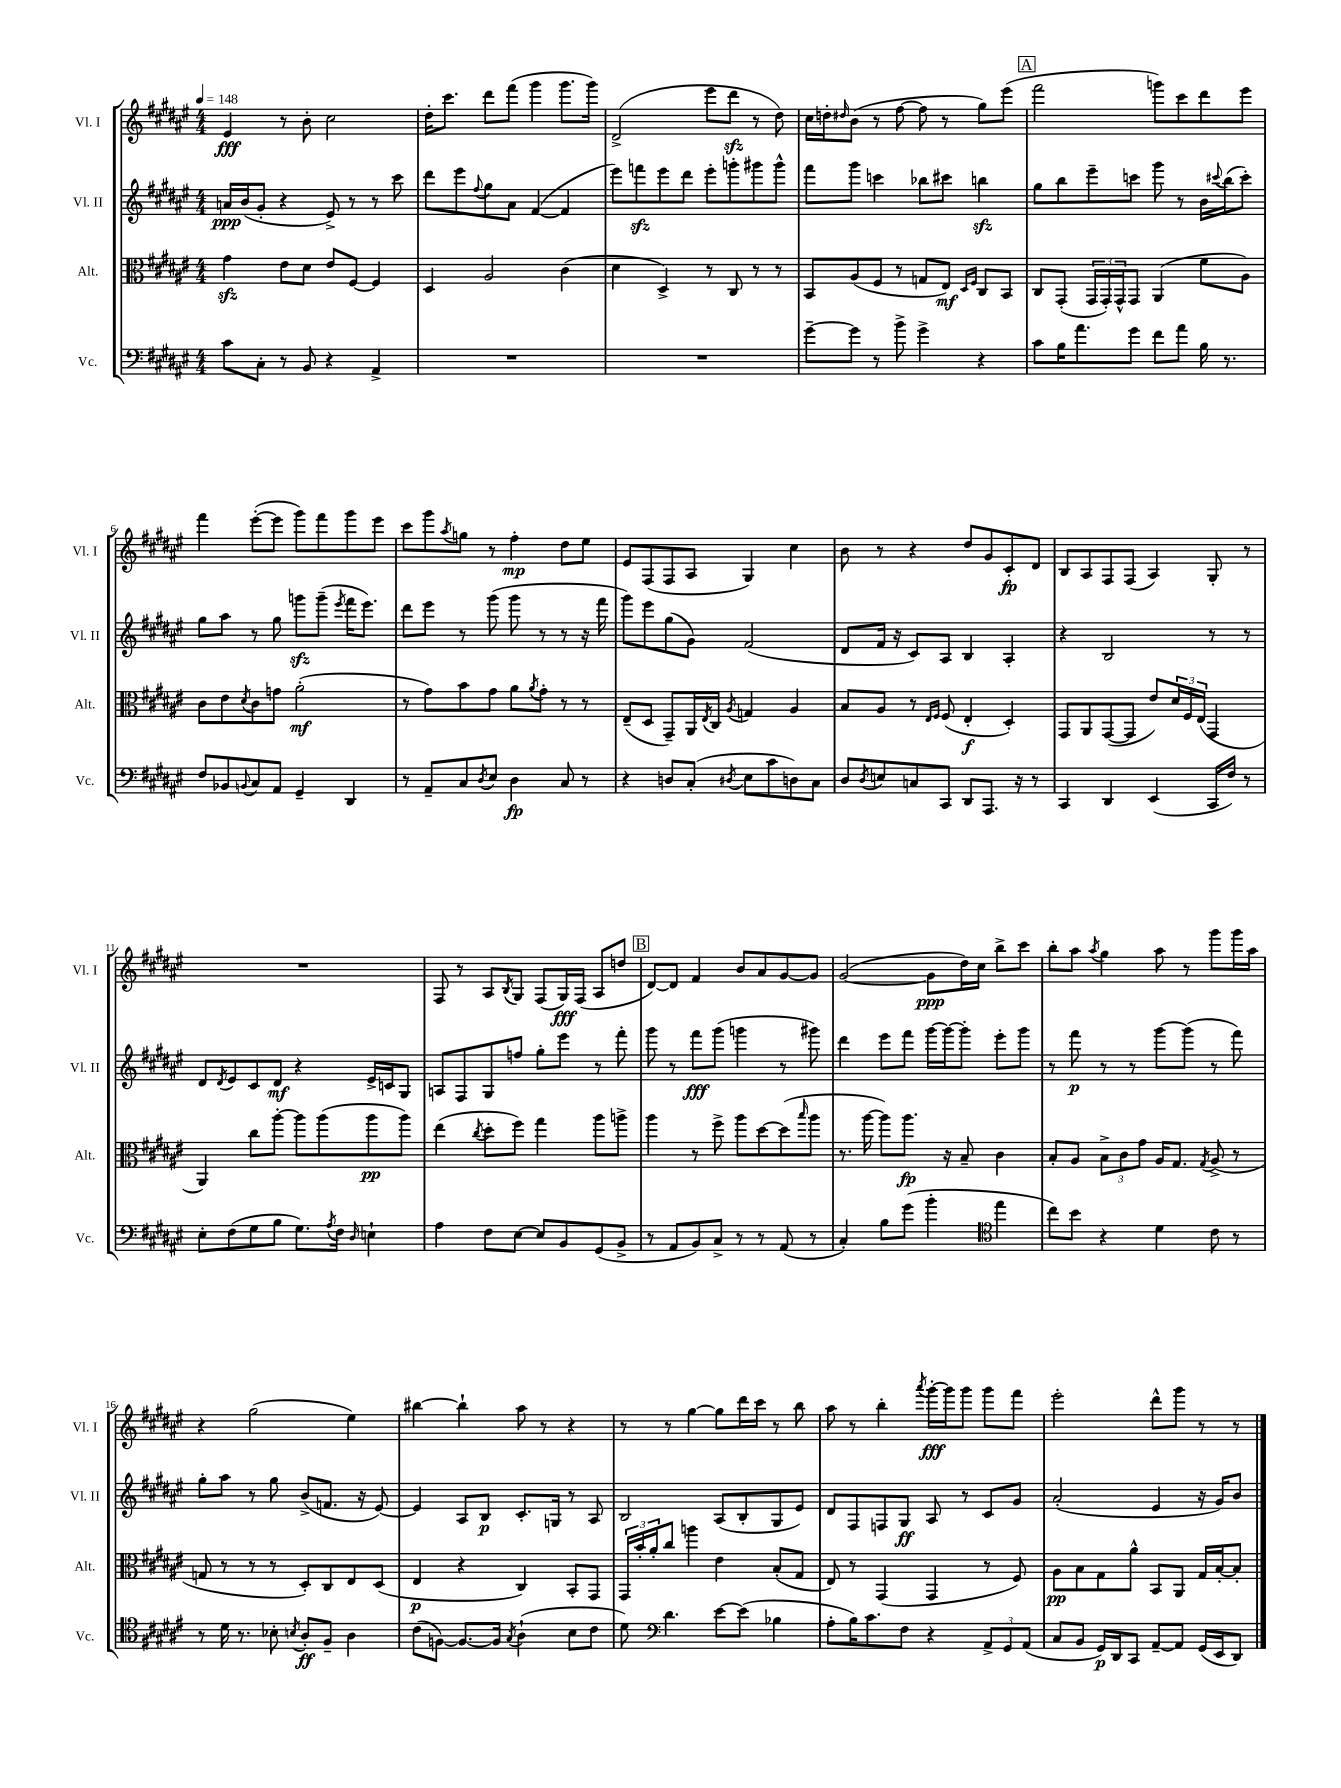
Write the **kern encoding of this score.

**kern	**kern	**kern	**kern
*staff4	*staff3	*staff2	*staff1
*clefF4	*clefC3	*clefG2	*clefG2
*k[f#c#g#d#a#e#]	*k[f#c#g#d#a#e#]	*k[f#c#g#d#a#e#]	*k[f#c#g#d#a#e#]
*M4/4	*M4/4	*M4/4	*M4/4
*MM148	*MM148	*MM148	*MM148
8c#	4g#	16a	4e#
.	.	(16b	.
8C#'	.	8g#'	.
8r	8e#	4r	8r
8BB	8d#	.	8b'
4r	8e#	8e#^)	2cc#
.	[8F#	8r	.
4AA#^	4F#]	8r	.
.	.	8ccc#	.
=	=	=	=
1r	4D#	8ddd#	16dd#'
.	.	.	8.ccc#
.	.	8eee#	.
.	.	8qqff#	.
.	2A#	8gg#	8ddd#
.	.	8a#	(8fff#
.	.	([4f#	4ggg#
.	(4c#	4f#]	8.ggg#
.	.	.	16ggg#)
=	=	=	=
1r	4d#	8eee#)	(2d#^
.	.	8fff	.
.	4D#^)	8eee#	.
.	.	8ddd#	.
.	8r	8eee#'	8eee#
.	8C#	8ggg'	8ddd#
.	8r	8ggg#	8r
.	8r	8ggg#^^	8dd#)
=	=	=	=
[8g#~	8BB	8fff#	16cc#
.	.	.	16dd'
.	.	.	16qqdd#
8g#]	(8A#	8ggg#	(8b
8r	8F#	4ccc	8r
8b^	8r	.	[8ff#
4g#^	8G	8bb-	8ff#]
.	8E#)	8ccc#	8r
.	16qqD#	.	.
.	16qqF#	.	.
4r	8C#	4bb	8gg#)
.	8BB	.	(8eee#
=	=	=	=
8c#	8C#	8gg#	2fff#
16B	(8GG#'	8bb	.
8.a#	.	.	.
.	24GG#	8eee#~	.
.	24GG#')	.	.
.	24GG#^^	.	.
8g#	8GG#	8ccc	.
8f#	(4AA#	8ggg#	8ggg)
8a#	.	8r	8ccc#
16B	8f#	16b	8ddd#
.	.	8qqccc#	.
8.r	.	(16bb	.
.	8A#)	8ccc#')	8eee#
=	=	=	=
8F#	8c#	8gg#	4fff#
8BB-	8e#	8aa#	.
8qqBB	8qd#	.	.
8C#	8c#	8r	([8eee#'
8AA#	8g	8gg#	8eee#]
4GG#~	(2a#'	8ggg	8ggg#)
.	.	(8ggg~	8fff#
.	.	8qeee#	.
4DD#	.	16fff#	8ggg#
.	.	8.eee#)	.
.	.	.	8eee#
=	=	=	=
8r	8r	8ddd#	8ccc#
8AA#~	8g#)	8eee#	8ggg#
.	.	.	8qaa#
8C#	8b	8r	8gg
8qD#	.	.	.
8E#	8g#	(8ggg#	8r
4D#	8a#	8ggg#	4ff#'
.	8qa#	.	.
.	8g#'	8r	.
8C#	8r	8r	8dd#
8r	8r	16r	8ee#
.	.	16fff#	.
=	=	=	=
4r	(8E#~	8ggg#)	8e#
.	8D#	8eee#	(8F#
8D	8GG#~)	(8gg#	8F#
(8C#'	16AA#	8g#)	8A#
.	8qE#	.	.
.	16C#	.	.
8qD#	8qA#	.	.
8E#	4G	(2f#	4G#)
8c#	.	.	.
8D)	4A#	.	4cc#
8C#	.	.	.
=	=	=	=
8D#	8B	8d#	8b
8qD#	.	.	.
8E	8A#	16f#	8r
.	.	16r	.
8C	8r	8c#)	4r
.	16qqE#	.	.
.	16qqF#	.	.
8CC#	(8F#	8A#	.
8DD#	4E#'	4B	8dd#
8.AAA#	.	.	8g#
.	4D#')	4A#'	8c#'
16r	.	.	.
8r	.	.	8d#
=	=	=	=
4CC#	8GG#	4r	8B
.	8AA#	.	8A#
4DD#	([8GG#	2B	8F#
.	8GG#]	.	(8F#
(4EE#	8e#)	.	4A#)
.	24d#	.	.
.	24F#	.	.
.	(24E#	.	.
16CC#	4GG#	8r	8G#'
16F#)	.	.	.
8r	.	8r	8r
=	=	=	=
8E#'	4AA#)	8d#	1r
.	.	8qd#	.
(8F#	.	8e#	.
8G#	8cc#	8c#	.
8B	[8aa#'	8d#	.
8.G#)	8aa#]	4r	.
.	(8aa#	.	.
8qA#	.	.	.
16F#	.	.	.
16qqD#	.	.	.
4E`	8aa#	16e#^	.
.	.	16c	.
.	8aa#)	8G#	.
=	=	=	=
4A#	(4ee#	8A	8F#
.	.	8F#	8r
.	8qcc#	.	.
8F#	8dd#'	8G#	8A#
.	.	.	8qB
[8E#	8ff#)	8ff	8G#
8E#]	4gg#	8gg#'	(8F#
8BB	.	8eee#	16G#)
.	.	.	(16F#
(8GG#	8aa#	8r	8A#
8BB^	8aa^	8fff#'	8dd
=	=	=	=
8r	4aa#	8ggg#	[8d#)
8AA#	.	8r	8d#]
8BB)	8r	8fff#	4f#
8C#^	8ff#^	(8ggg#	.
8r	8aa#	4ggg	8b
8r	[8dd#	.	8a#
(8AA#	(8dd#]	8r	[8g#
.	16qqbb	.	.
8r	8aa#	8ggg#)	8g#]
=	=	=	=
4C#')	8.r	4ddd#	([2g#
.	[16aa#	.	.
8B	8aa#])	8eee#	.
(8g#	8.aa#	8fff#	.
4b'	.	[16ggg#	8g#]
.	16r	16ggg#_	.
.	8B~	8ggg#']	16dd#)
.	.	.	16cc#
*clefC4	*	*	*
4ee#	4c#	8eee#'	8bb^
.	.	8ggg#	8ccc#
=	=	=	=
8cc#)	8B'	8r	8bb'
8b	8A#	8fff#	8aa#
.	.	.	8qaa#
4r	12B^	8r	4gg#
.	12c#	.	.
.	.	8r	.
.	12g#	.	.
4d#	16A#	[8ggg#	8aa#
.	8.G#	.	.
.	.	(8ggg#]	8r
.	8qG#	.	.
8c#	(8A#^	8r	8ggg#
8r	8r	8fff#)	16ggg#
.	.	.	16aa#
=	=	=	=
8r	8G	8gg#'	4r
16d#	8r	8aa#	.
8.r	.	.	.
.	8r	8r	(2gg#
8B-'	8r	8gg#	.
8qB	.	.	.
8A#'	8D#')	(8b^	.
8F#~	8C#	8.f	.
4A#	8E#	.	4ee#)
.	.	16r	.
.	(8D#	[8e#)	.
=	=	=	=
(8c#	4E#	4e#]	[4bb#
[8F)	.	.	.
8.F_	4r	8A#	4bb#`]
.	.	8B	.
16F]	.	.	.
8qG#	.	.	.
(4A#`	4C#)	8.c#'	8aa#
.	.	.	8r
.	.	16G	.
8B	8BB'	8r	4r
8c#	8GG#	8A#	.
=	=	=	=
8d#)	24GG#	2B	8r
.	24b'	.	.
.	24a#'	.	.
*clefF4	*	*	*
4.d#	8cc#	.	8r
.	4aa	.	[4gg#
[8e#	4e#	(8A#	8gg#]
(8e#]	.	8B'	16ddd#
.	.	.	16ccc#
4B-	(8B'	8G#	8r
.	8G#	8e#)	8bb
=	=	=	=
8A#'	8E#)	8d#	8aa#
16B)	8r	8F#	8r
8.c#	.	.	.
.	(4GG#	8F	4bb'
8F#	.	8G#	.
.	.	.	8qaaa#
4r	4GG#	8A#	[16ggg#'
.	.	.	16ggg#]
.	.	8r	8ggg#
12AA#^	8r	8c#	8ggg#
12GG#	.	.	.
.	8F#)	8g#	8fff#
(12AA#	.	.	.
=	=	=	=
8C#	8A#	(2a#'	2eee#'
8BB	8B	.	.
16GG#)	8G#	.	.
16DD#	.	.	.
8CC#	8a#^^	.	.
[8AA#~	8BB	4e#	8ddd#^^
8AA#]	8AA#	.	8ggg#
(16GG#	16G#	16r	8r
16EE#	[16B'	16g#)	.
8DD#)	8B']	8b	8r
==	==	==	==
*-	*-	*-	*-
